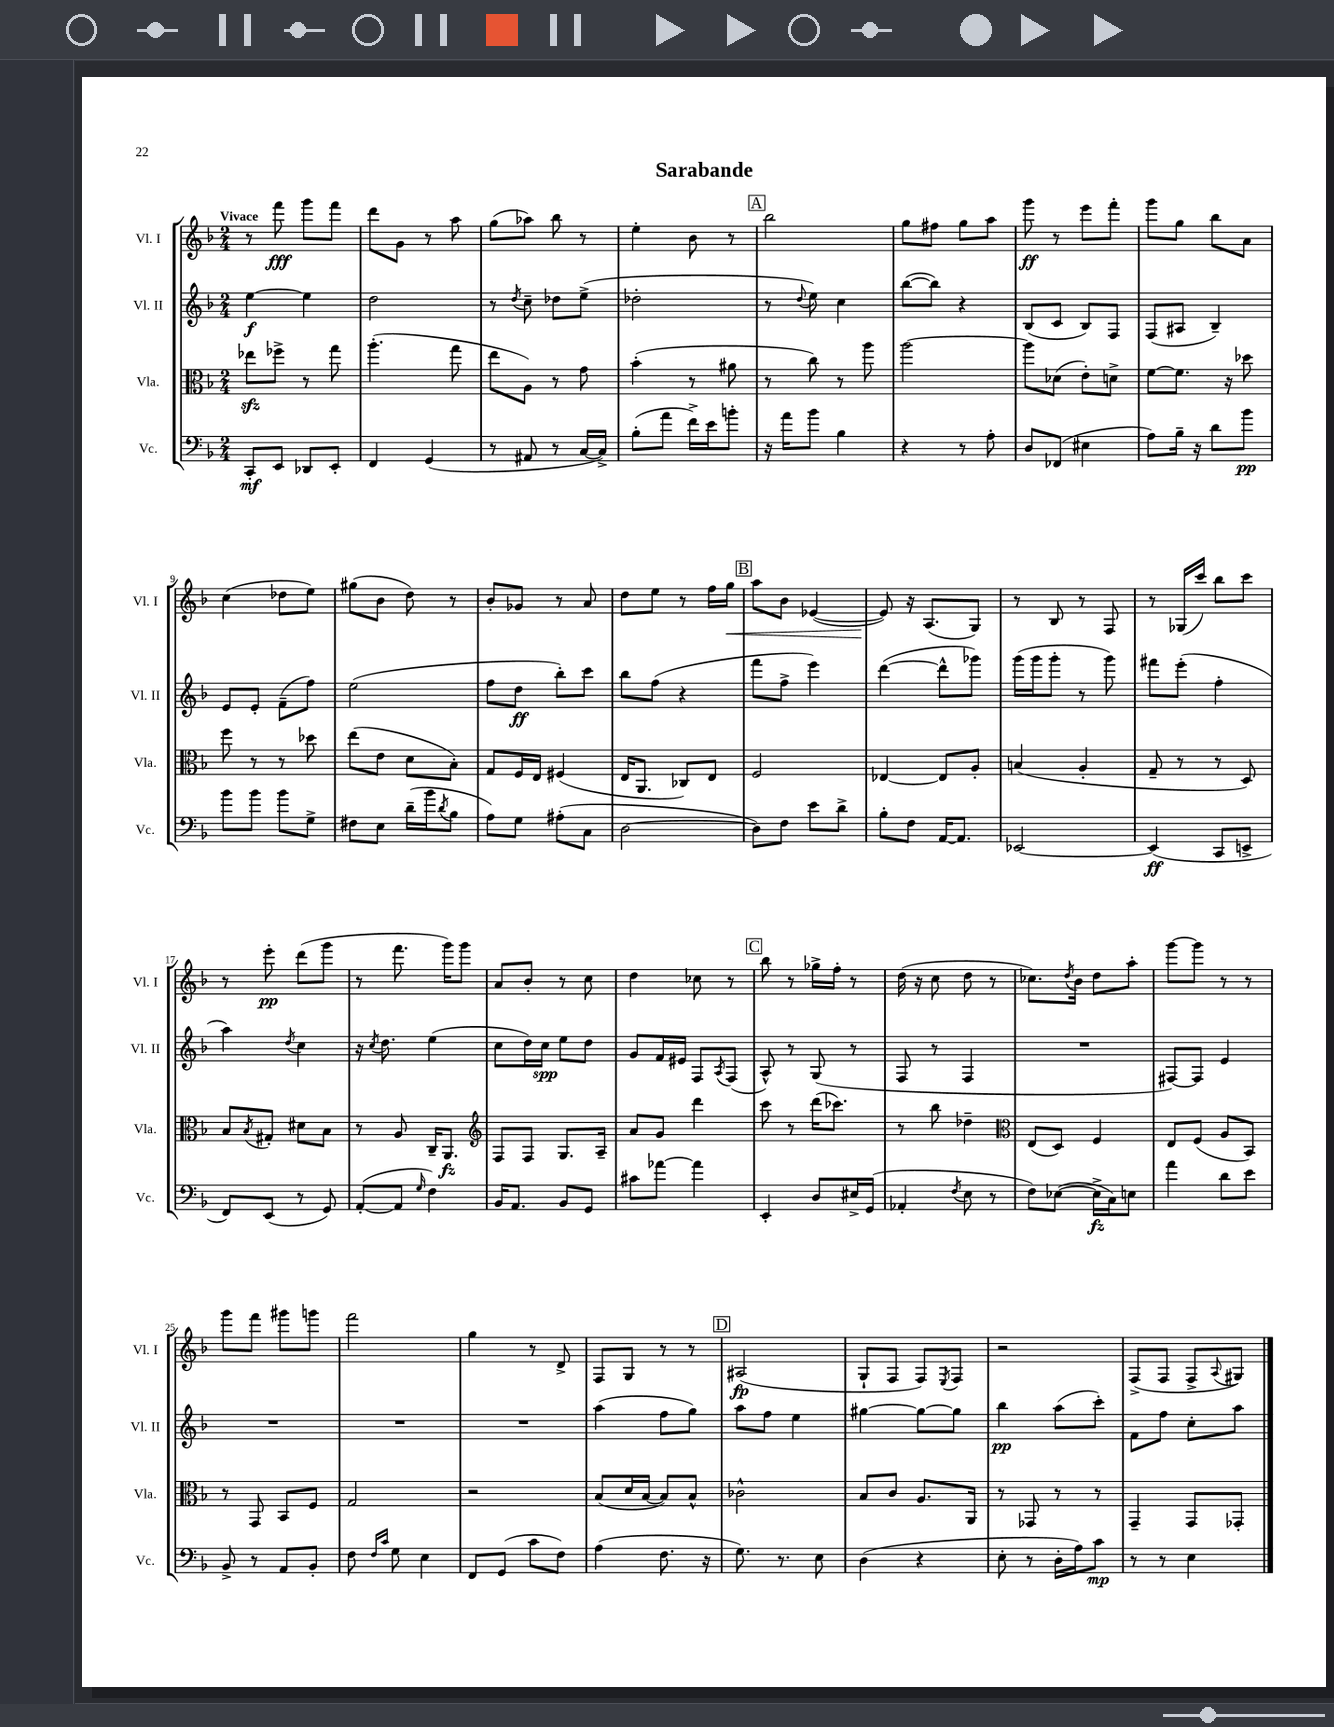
\header { title = "Sarabande" }
<<
\new StaffGroup <<
\new Staff = "s0" \with { instrumentName = "Vl. I" shortInstrumentName = "Vl. I" } {
    \clef treble \key f \major \numericTimeSignature \time 2/4 \tempo "Vivace"
    r8 f'''8\fff g'''8 f'''8 |
    d'''8 g'8 r8 a''8 |
    g''8( aes''8) bes''8 r8 |
    e''4-. bes'8 r8 |
    \mark \markup { \box "A" } bes''2 |
    g''8 fis''8 g''8 a''8 |
    g'''8\ff r8 e'''8 f'''8-. |
    g'''8 g''8 bes''8 a'8 |
    c''4( des''8 e''8) |
    gis''8( bes'8 d''8) r8 |
    bes'8-. ges'8 r8 a'8 |
    d''8 e''8 r8 f''16 g''16\< |
    \mark \markup { \box "B" } a''8 bes'8 ees'4~( |
    ees'8\!) r16 a8.( g8) |
    r8 bes8 r8 f8 |
    r8 ges16( c'''16) bes''8 c'''8 |
    r8 e'''8-.\pp d'''8( g'''8 |
    r8 f'''8. g'''16) g'''8 |
    a'8 bes'8-. r8 c''8 |
    d''4 ces''8 r8 |
    \mark \markup { \box "C" } bes''8 r8 ges''16-> f''16-. r8 |
    d''16( r16 c''8 d''8 r8 |
    ces''8.) \acciaccatura { d''8 } bes'16 d''8 a''8-. |
    g'''8~ g'''8 r8 r8 |
    g'''8 f'''8 gis'''8 g'''8 |
    f'''2 |
    g''4 r8 d'8-> |
    f8 g8 r8 r8 |
    \mark \markup { \box "D" } ais2\fp( |
    g8-! f8 f8) \acciaccatura { e8 } f8 |
    r2 |
    f8->( f8 f8-> \appoggiatura { a8 } gis8) \bar "|." |
}
\new Staff = "s1" \with { instrumentName = "Vl. II" shortInstrumentName = "Vl. II" } {
    \clef treble \key f \major \numericTimeSignature \time 2/4
    e''4~\f e''4 |
    d''2 |
    r8 \acciaccatura { d''8 } c''8-- des''8 e''8->( |
    des''2-. |
    \mark \markup { \box "A" } r8 \appoggiatura { d''8 } e''8) c''4 |
    bes''8~( bes''8) r4 |
    bes8( c'8 bes8) f8 |
    f8( ais8 bes4--) |
    e'8 e'8-. f'8--( f''8) |
    e''2( |
    f''8 d''8\ff bes''8-.) c'''8 |
    bes''8 f''8( r4 |
    \mark \markup { \box "B" } f'''8 f''8-> e'''4) |
    d'''4~( d'''8-^ ges'''8) |
    g'''16( g'''16 g'''8-. r8 g'''8) |
    fis'''8 e'''8-.( f''4-. |
    a''4) \acciaccatura { d''8 } c''4 |
    r16 \acciaccatura { c''8 } d''8. e''4( |
    c''8 d''16) c''16\spp e''8 d''8 |
    g'8 f'16 eis'16 f8 \acciaccatura { a8 } f8( |
    \mark \markup { \box "C" } a8-^) r8 g8( r8 |
    f8 r8 f4 |
    R2 |
    fis8~) fis8 e'4 |
    R2 |
    R2 |
    R2 |
    a''4( f''8 g''8) |
    \mark \markup { \box "D" } a''8 f''8 e''4 |
    gis''4~ gis''8~ gis''8 |
    bes''4\pp a''8( c'''8-.) |
    f'8 f''8 c''8-. a''8 \bar "|." |
}
\new Staff = "s2" \with { instrumentName = "Vla." shortInstrumentName = "Vla." } {
    \clef alto \key f \major \numericTimeSignature \time 2/4
    ees''8\sfz fes''8-> r8 g''8 |
    a''4.-.( g''8 |
    e''8 a8) r8 g'8 |
    bes'4-.( r8 ais'8 |
    \mark \markup { \box "A" } r8 c''8) r8 a''8 |
    a''2~ |
    a''8 des'8( e'8-.) d'8-> |
    f'8~ f'8. r16 des''8 |
    f''8 r8 r8 des''8 |
    e''8( e'8 d'8 bes8-.) |
    g8 f16 e16 fis4( |
    e16 a,8. ces8) e8 |
    \mark \markup { \box "B" } f2 |
    ees4~ ees8 a8-. |
    b4( a4-. |
    g8-- r8 r8 d8) |
    bes8 \acciaccatura { bes8 } gis8-. dis'8 bes8 |
    r8 a8 c16-- a,8.\fz |
    \clef treble f8 f8 g8. a16-- |
    a'8 g'8 d'''4 |
    \mark \markup { \box "C" } c'''8 r8 d'''16( ces'''8.) |
    r8 bes''8 des''4-- |
    \clef alto e8( d8) f4 |
    e8 f8( a8 bes,8) |
    r8 g,8 bes,8 f8 |
    g2 |
    r2 |
    bes8( d'16 bes16~ bes8) bes8-^ |
    \mark \markup { \box "D" } ces'2-^ |
    bes8 c'8 a8. a,16 |
    r8 ges,8 r8 r8 |
    g,4-- g,8 ges,8-. \bar "|." |
}
\new Staff = "s3" \with { instrumentName = "Vc." shortInstrumentName = "Vc." } {
    \clef bass \key f \major \numericTimeSignature \time 2/4
    c,8-.\mf e,8 des,8 e,8-. |
    f,4 g,4( |
    r8 ais,8 r8 c16~ c16->) |
    bes8-.( a'8 f'16->) e'16 b'8-. |
    \mark \markup { \box "A" } r16 a'16 bes'8 bes4 |
    r4 r8 a8-. |
    d8 fes,8( eis4 |
    a8) bes16-- r16 d'8 bes'8\pp |
    bes'8 bes'8 bes'8 g8-> |
    fis8 e8 d'16--( bes'16 \acciaccatura { d'8 } bes8 |
    a8) g8 ais8-.( c8 |
    d2~ |
    \mark \markup { \box "B" } d8) f8 e'8 d'8-> |
    bes8-. f8 a,16~ a,8. |
    ees,2~ |
    ees,4\ff( c,8 e,8-> |
    f,8) e,8( r8 g,8) |
    a,8~-.( a,8 \grace { g16 } f4) |
    bes,16 a,8. bes,8 g,8 |
    cis'8 aes'8~ aes'4 |
    \mark \markup { \box "C" } e,4-. d8 eis16-> g,16( |
    aes,4-. \acciaccatura { f8 } e8 r8 |
    f8) ees8~( ees16->\fz c16) e8 |
    a'4 d'8 e'8 |
    bes,8-> r8 a,8 bes,8-. |
    f8 \grace { f16 c'16 } g8 e4 |
    f,8 g,8( c'8 f8) |
    a4( f8. r16 |
    \mark \markup { \box "D" } g8.) r8. e8 |
    d4( r4 |
    e8-. r8 d16-. a16) c'8\mp |
    r8 r8 e4 \bar "|." |
}
>>
>>
